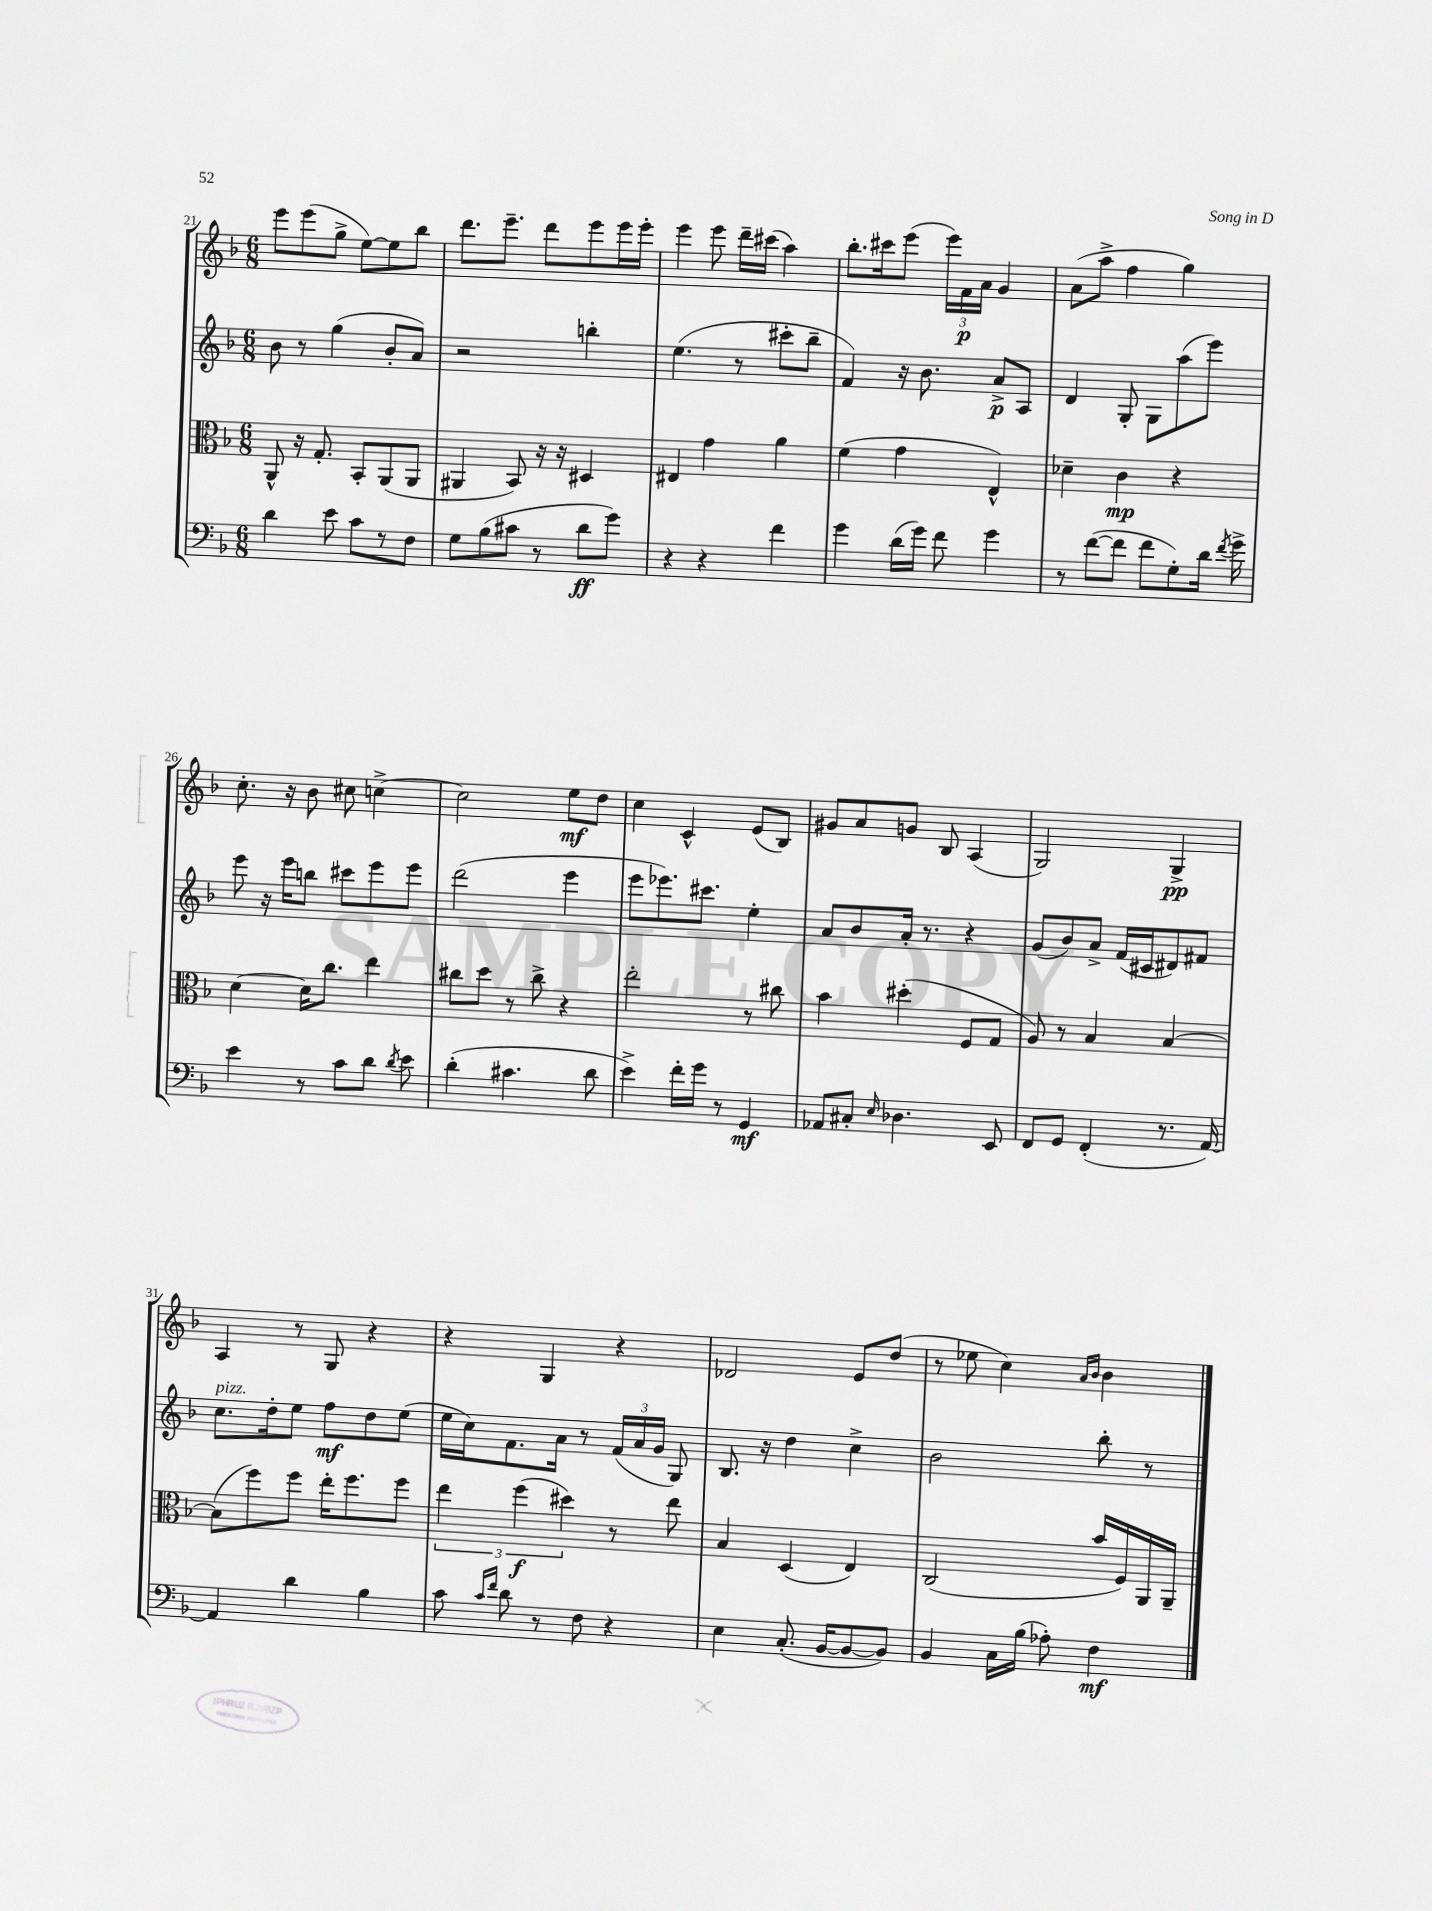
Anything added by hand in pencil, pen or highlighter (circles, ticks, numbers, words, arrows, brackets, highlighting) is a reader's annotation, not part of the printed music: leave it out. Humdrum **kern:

**kern	**kern	**kern	**kern
*staff4	*staff3	*staff2	*staff1
*clefF4	*clefC3	*clefG2	*clefG2
*k[b-]	*k[b-]	*k[b-]	*k[b-]
*M6/8	*M6/8	*M6/8	*M6/8
4d\	8AA^^/	8b-\	8eee\L
.	16r	8r	(8eee\
.	8.G'/	.	.
8e\	.	(4gg\	8gg^\J
8c\L	8BB-'/L	.	[8ee\L)
8r	(8AA/	8b-'/L	8ee\]
8F\J	8AA/J	8a/J)	8bb-\J
=	=	=	=
8G\L	4AA#/	2r	8.ddd\L
(8B-\	.	.	.
.	.	.	8.eee~\J
8c#\J	8BB-/)	.	.
8r	16r	.	8ddd\L
.	16r	.	.
8d\L	4D#/	4bb'\	8eee\
8g\J)	.	.	16eee\L
.	.	.	16eee'\JJ
=	=	=	=
4r	4E#/	(4.ee\	4eee\
4r	4g\	.	8eee\
.	.	8r	16ddd~\LL
.	.	.	(16ccc#\JJ
4f\	4a\	8ccc#'\L	4aa\)
.	.	8bb-~\J	.
=	=	=	=
4g\	(4f\	4f/)	8.bb-'\L
.	.	.	16ccc#\k
(16d\LL	4g\	16r	(8eee\J
16g\JJ)	.	8.b-\	.
8f\	.	.	24eee\LL)
.	.	.	24f\
.	.	.	24a\JJ
4g\	4E^^/)	8a^/L	4g/
.	.	8A/J	.
=	=	=	=
8r	4d-~\	4d/	(8a\L
([8f\L	.	.	8aa^\J
8f\]J	4c\	8G'/	4ff\
8f\L	.	8G\L	.
8G'\)	4r	(8aa\	4gg\)
16d\Jk	.	8eee\J)	.
8qf/	.	.	.
16g^\	.	.	.
=	=	=	=
4e\	[4d\	8eee\	8.cc'\
.	.	16r	.
.	.	16eee\LK	16r
8r	16d\]LK	8bb\J	8b-\
.	8.cc\J	.	.
8c\L	.	8ccc#\L	8cc#\
8d\J	4ee\	8eee\	[4cc^\
8qd/	.	.	.
8e\	.	8eee\J	.
=	=	=	=
(4d'\	8cc#\L	(2ddd\	2cc\]
.	8dd\J	.	.
4.c#\	8r	.	.
.	8cc#^\	.	.
.	4r	4eee\	8ee\L
8d\	.	.	8dd\J
=	=	=	=
4e^\)	2ee'\	8eee\L	4cc\
.	.	8.eee-\)	.
16f'\LL	.	.	4c^^/
16g\JJ	.	8.ccc#\J	.
8r	.	.	.
4GG/	8r	4ee'\	(8e/L
.	8cc#\	.	8B-/J)
=	=	=	=
8AA-/L	4b-\	8a/L	8g#/L
8C#'/J	.	8b-/	8a/
16qqE/	.	.	.
4.D-\	(4dd#'\	16a'/Jk	8g/J
.	.	8.r	.
.	.	.	8B-/
.	8F/L	4r	(4A/
8EE/	8G/J	.	.
=	=	=	=
8FF/L	8A/)	(8g/L	2G/)
8GG/J	8r	8b-/)	.
(4FF'/	4B-/	8a^/J	.
.	.	(16f/LL	.
.	.	16c#/J	.
8.r	[4B-/	8d#/)	4G^/
.	.	8f#/J	.
[16AA/)	.	.	.
=	=	=	=
4AA/]	(8B-\]L	8.cc\L	4A/
.	8ff\)	.	.
.	.	16dd'\k	.
4d\	8ff\J	8ee\J	8r
.	16ee'\LK	8ff\L	8G/
.	8.ff\	.	.
4B-\	.	8dd\	4r
.	8ff\J	(8ee\J	.
=	=	=	=
8c\	6ee\	16ee\LL	4r
.	.	16cc\J)	.
16qqc/LL	.	.	.
16qqf/JJ	.	.	.
8d\	.	8.f\	.
.	(6ff\	.	.
8r	.	.	4G/
.	.	16a\Jk	.
.	6dd#\)	.	.
8F\	.	8r	.
4r	8r	(24f/LL	4r
.	.	24a/	.
.	.	24g/JJ	.
.	8ee\	8G/)	.
=	=	=	=
4E\	4B-/	8.B-/	2d-/
.	.	16r	.
(8.C'/	(4D/	4dd\	.
[16BB-/LK	.	.	.
8BB-/_	4E/)	4cc^\	8e/L
8BB-/]J)	.	.	(8dd/J
=	=	=	=
4BB-/	(2C/	2b-\	8r
.	.	.	8ee-\
16C\LL	.	.	4cc\)
(16B-\JJ	.	.	.
8A-'\)	.	.	.
.	.	.	16qqa/LL
.	.	.	16qqb-/JJ
4F\	16b-/LL	8bb-'\	4b-\
.	16F/)	.	.
.	16AA/	8r	.
.	16AA~/JJ	.	.
==	==	==	==
*-	*-	*-	*-
